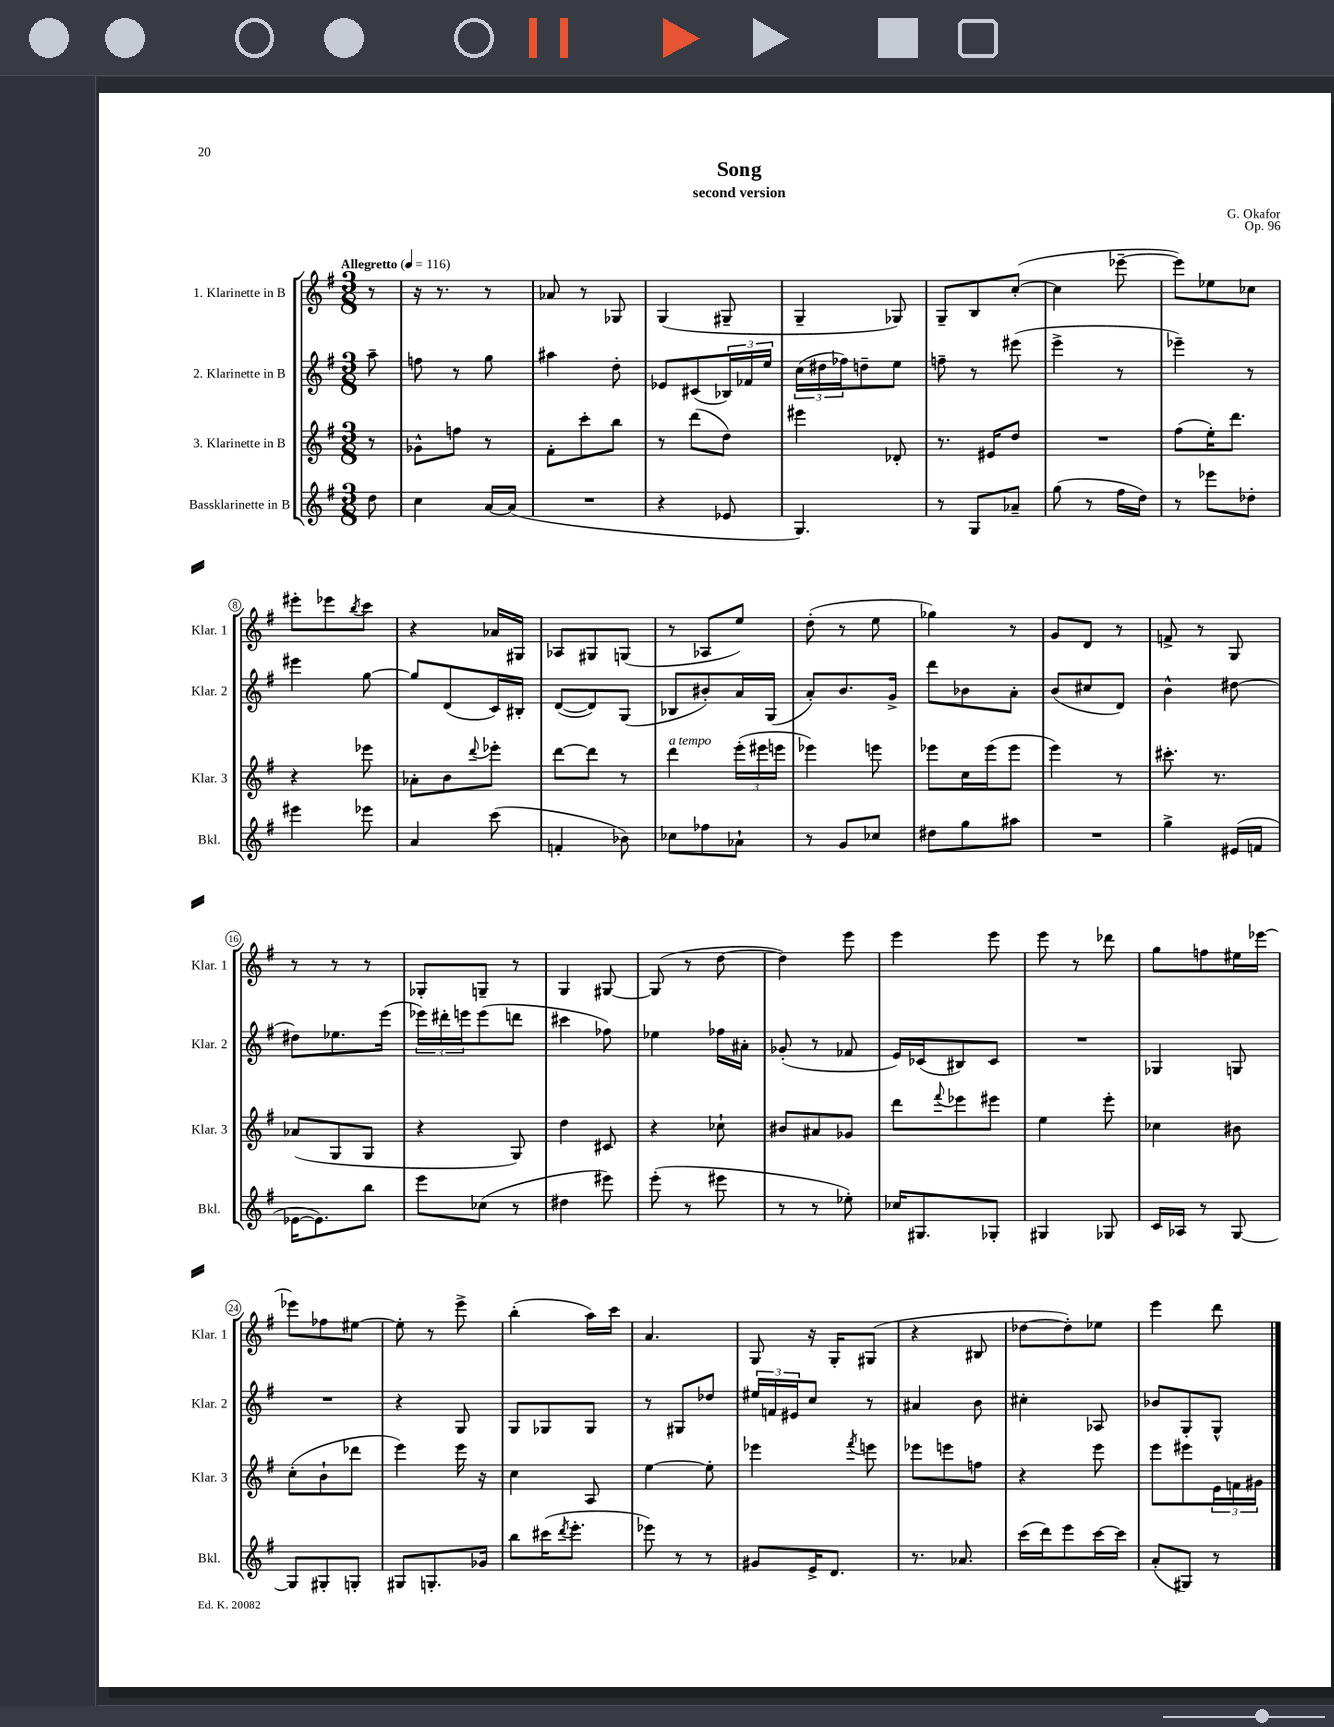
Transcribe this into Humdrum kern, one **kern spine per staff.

**kern	**kern	**kern	**kern
*part4	*part3	*part2	*part1
*staff4	*staff3	*staff2	*staff1
*I"Bassklarinette in B	*I"3. Klarinette in B	*I"2. Klarinette in B	*I"1. Klarinette in B
*I'Bkl.	*I'Klar. 3	*I'Klar. 2	*I'Klar. 1
*clefG2	*clefG2	*clefG2	*clefG2
*k[f#]	*k[f#]	*k[f#]	*k[f#]
*M3/8	*M3/8	*M3/8	*M3/8
*MM116	*MM116	*MM116	*MM116
=	=	=	=
!	!	!	!LO:TX:a:B:t=Allegretto
8dd\	8r	8aa~\	8r
=1	=1	=1	=1
4cc\	8g-X^^\L	8ffn\	16r
.	.	.	8.r
.	8ffn\J	8r	.
[16a/LL	8r	8gg\	8r
(16a/JJ]	.	.	.
=2	=2	=2	=2
4.r	8f#'\L	4aa#X\	8a-X/
.	8ccc'\	.	8r
.	8bb\J	8dd'\	8G-X/
=3	=3	=3	=3
4r	8r	8e-X/L	(4G/
.	(8ddd\L	(8c#X/	.
8e-X/	8dd\J)	24B-X/L)	8G#X~/
.	.	24f-X/	.
.	.	24ee/JJ	.
=4	=4	=4	=4
4.G/)	4eee#X\	(24cc\LL	4G~/
.	.	24dd#X\	.
.	.	24ff-X\J)	.
.	.	8ddn~\	.
.	8d-X'/	8ee\J	8G-X/)
=5	=5	=5	=5
8r	8.r	8ffn~\	8G~/L
8G/L	.	8r	8B/
.	16e#X/KL	.	.
8a-X~/J	8dd/J	(8eee#X\	([8cc'/J
=6	=6	=6	=6
(8gg\	4.r	4eee^\	4cc\]
8r	.	.	.
16ff#\LL	.	8r	[8eee-X~\
16dd\JJ)	.	.	.
=7	=7	=7	=7
8r	(8ff#\L	4eee-X~\)	8eee-\L])
8eee-X\L	16ee'\K)	.	8ee-X\
.	8.ddd\J	.	.
8dd-X'\J	.	8r	8cc-X\J
!!LO:LB:g=z
=8	=8	=8	=8
4eee#X\	4r	4eee#X\	8eee#X'\L
.	.	.	8eee-X\
.	.	.	8qbb/
8eee-X\	8eee-X\	[8gg\	8ccc\J
=9	=9	=9	=9
4a/	8a-X'\L	8gg/L]	4r
.	8b\	(8d/	.
.	8qqddd/	.	.
(8ccc\	8eee-X'\J	16c/L)	16a-X/LL
.	.	16B#X'/JJ	16G#X/JJ
=10	=10	=10	=10
4fn'/	[8ddd\L	([8d/L	8A-X/L
.	8ddd\J]	8d/])	8G#X/
8b-X\)	8r	(8G/J	(8Gn/J
=11	=11	=11	=11
!	!LO:TX:a:i:t=a tempo	!	!
8cc-X\L	4ddd\	8B-X/L	8r
8ff-X\	.	8b#X'/)	8A-X/L
8a-X`\J	(24eee'\LL	16a/L	8ee/J)
.	24eee#X\	.	.
.	.	(16G/JJ	.
.	24eeen\JJ	.	.
=12	=12	=12	=12
8r	4eee-X\)	8a'/L)	(8dd'\
8g/L	.	8.b/	8r
8cc-X/J	8eeen\	.	8ee\
.	.	16g^/Jk	.
=13	=13	=13	=13
8dd#X\L	8eee-X\L	8ddd\L	4gg-X\)
8gg\	16cc\L	8b-X\	.
.	(16eee-\J	.	.
8aa#X\J	8eee-\J	8a'\J	8r
=14	=14	=14	=14
4.r	4eee\)	(8b/L	8g/L
.	.	8cc#X/	8d/J
.	8r	8d/J)	8r
=15	=15	=15	=15
4gg^\	8.ccc#X'\	4b^^\	8fn^/
.	.	.	8r
.	8.r	.	.
(16e#X/LL	.	[8dd#X\	8G/
16fn/JJ	.	.	.
!!LO:LB:g=z
=16	=16	=16	=16
[16e-X\KL	(8a-X/L	8dd#X\L]	8r
8.e-\])	.	.	.
.	8G/	8.ee-X\	8r
8bb\J	8G/J	.	8r
.	.	(16eee\Jk	.
=17	=17	=17	=17
8eee\L	4r	24eee-X\LL)	8G-X'/L
.	.	24ddd#X'\	.
.	.	24eeen\J	.
(8cc-X\J	.	(8eee\	8Gn~/J
8r	8G/)	8dddn\J	8r
=18	=18	=18	=18
4dd#X\	4dd\	4ccc#X\	4G/
8eee#X\)	8c#X/	8ff-X\)	[8G#X/
=19	=19	=19	=19
(8eee'\	4r	4ee-X\	(8G#/]
8r	.	.	8r
8eee#X\	8cc-X`\	16ff-X\LL	[8dd\
.	.	16a#X'\JJ	.
=20	=20	=20	=20
8r	8b#X/L	(8g-X'/	4dd\])
8r	8a#X/	8r	.
8ee-X'\)	8g-X/J	8f-X/	8eee\
=21	=21	=21	=21
16cc-X/KL	8ddd\L	16e/LL)	4eee\
8.G#X/	.	(16c-X/J	.
.	8qqfff#/	.	.
.	8eee-X\	8B#X/)	.
8G-X'/J	8eee#X\J	8c-/J	8eee\
=22	=22	=22	=22
4G#X/	4ee\	4.r	8eee\
.	.	.	8r
8G-X/	8eee'\	.	8ddd-X\
=23	=23	=23	=23
16c/LL	4cc-X\	4G-X/	8gg\L
16A-X/JJ	.	.	.
8r	.	.	8ffn\
[8G/	8b#X\	8Gn/	16ee#X\L
.	.	.	[16eee-X\JJ
!!LO:LB:g=z
=24	=24	=24	=24
8G/L]	(8cc'\L	4.r	8eee-X\L]
8G#X'/	8b`\	.	8ff-X\
8Gn'/J	8ddd-X\J	.	[8ee#X\J
=25	=25	=25	=25
8G#X/L	4eee\)	4r	8ee#'\]
8.Gn'/	.	.	8r
.	16eee\	8G/	8eee^\
16g-X/Jk	16r	.	.
=26	=26	=26	=26
8bb\L	4cc\	8G/L	(4bb'\
(16ccc#X\K	.	8G-X/	.
8qddd/	.	.	.
8.eee'\J	.	.	.
.	8A/	8G-/J	16aa\LL)
.	.	.	16ccc\JJ
=27	=27	=27	=27
8eee-X\)	[4ee\	8r	4.a/
8r	.	8G#X/L	.
8r	8ee'\]	8dd-X/J	.
=28	=28	=28	=28
8g#X/L	4eee-X\	24ee#X/LL	8G/
.	.	24fn/	.
.	.	24e#X/J	.
16e^/K	.	8cc/J	16r
8.d/J	.	.	16G'/KL
.	8qfff#/	.	.
.	8eeen\	8r	(8G#X/J
=29	=29	=29	=29
8.r	8eee-X\L	4a#X/	4r
.	8eeen\	.	.
8.a-X/	.	.	.
.	8ffn\J	8b\	8B#X/
=30	=30	=30	=30
(16ccc\LL	4r	4cc#X'\	[8dd-X\L
16ddd\J)	.	.	.
8eee\	.	.	8dd-'\])
[16ccc\L	8eee\	8A-X/	8ee-X\J
16ccc\JJ]	.	.	.
=31	=31	=31	=31
(8a'/L	8eee\L	8b-X/L	4eee\
8G#X/J)	8eee#X\	8G'/	.
8r	24e\L	8G^^/J	8ddd\
.	24fn\	.	.
.	24g#X\JJ	.	.
==	==	==	==
*-	*-	*-	*-
